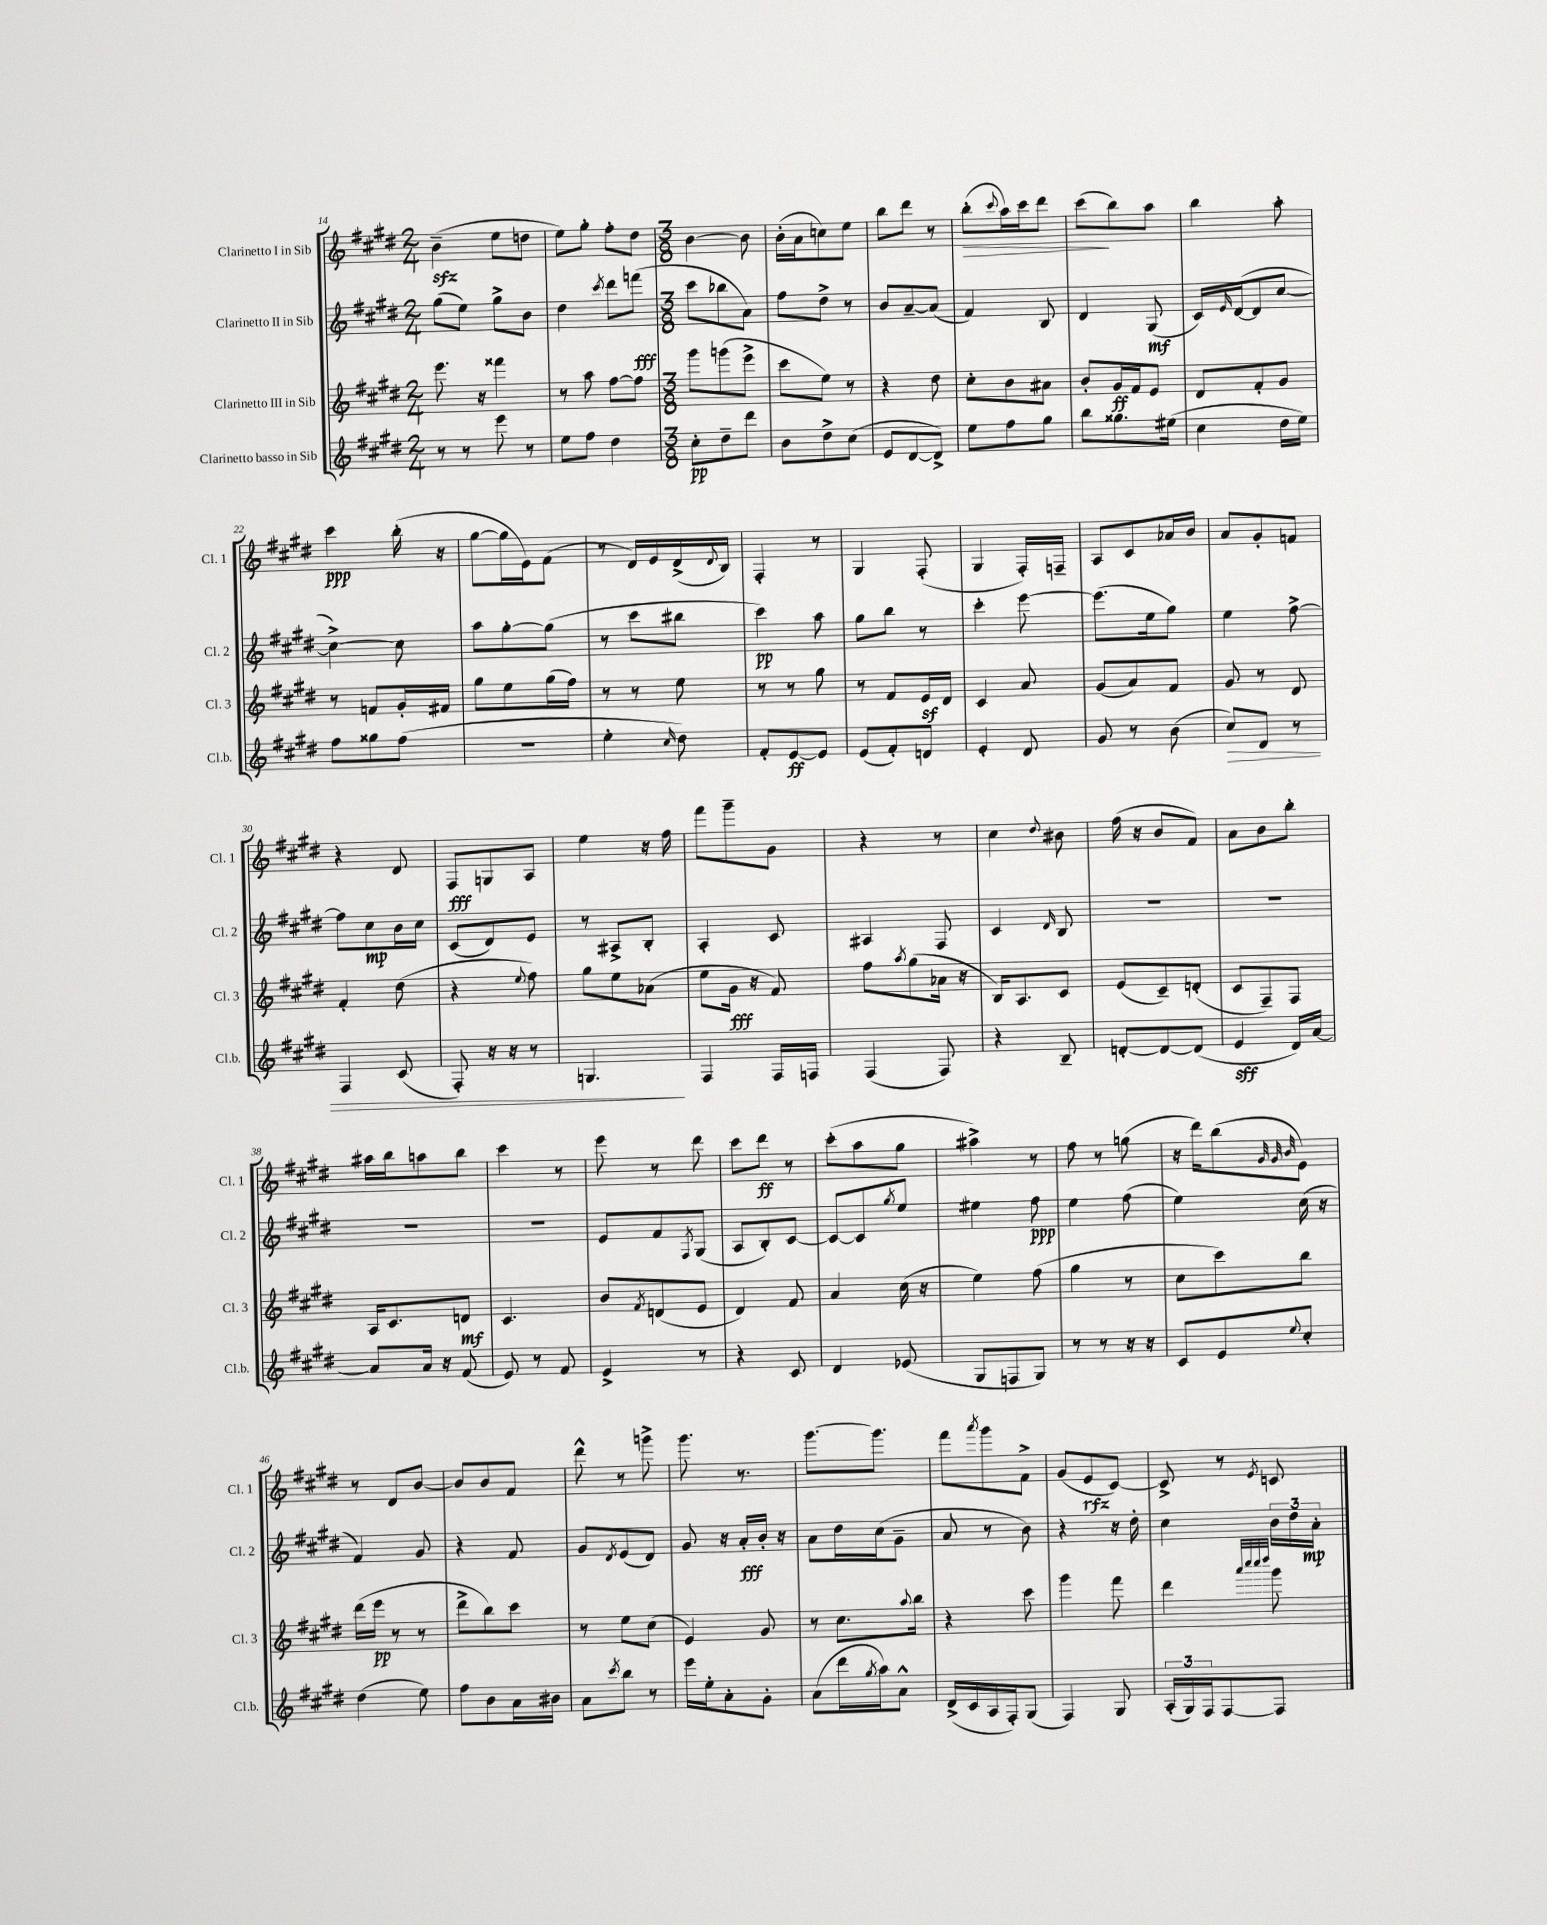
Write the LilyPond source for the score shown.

<<
\new StaffGroup <<
\new Staff = "s0" \with { instrumentName = "Clarinetto I in Sib" shortInstrumentName = "Cl. 1" } {
    \clef treble \key e \major \numericTimeSignature \time 2/4
    b'4--\sfz( e''8 d''8 |
    e''8) gis''8-. fis''8-. dis''8 |
    \numericTimeSignature \time 3/8 b'4~ b'8 |
    b'16-.( a'16 c''8) e''8 |
    b''8 dis'''8 r8 |
    b''8-.\>( \appoggiatura { cis'''8 } a''16) cis'''16 dis'''8 |
    cis'''8\!( b''8) a''8 |
    b''4 a''8-. |
    cis'''4\ppp b''16-.( r16 |
    gis''8~ gis''16 e'16) fis'8( |
    r8 dis'16) e'16 dis'16->( \appoggiatura { dis'8 } b16) |
    fis4-. r8 |
    gis4 fis8-.( |
    gis4 fis16-.) f16-- |
    a8 cis'8 aes'16 b'16 |
    a'8 gis'8-. f'8 |
    r4 dis'8 |
    fis8\fff g8 a8 |
    e''4 r16 fis''16 |
    fis'''8 gis'''8-- gis'8 |
    r4 r8 |
    cis''4 \appoggiatura { dis''8 } bis'8 |
    fis''16( r16 b'8 fis'8) |
    a'8 b'8 b''8-. |
    ais''16 b''16 a''8 b''8 |
    cis'''4 r8 |
    e'''8 r8 dis'''8 |
    cis'''8 dis'''8\ff r8 |
    cis'''8-.( a''8 gis''8 |
    ais''4->) r8 |
    fis''8 r8 g''8( |
    r16 dis'''16) b''8( \grace { gis'32 gis'32 b'32 } e'8) |
    r8 dis'8 b'8~ |
    b'8 b'8 fis'8 |
    dis'''8-^ r8 g'''8-> |
    gis'''8. r8. |
    gis'''8.~ gis'''8. |
    fis'''8 \acciaccatura { a'''8 } gis'''8 fis'8-> |
    gis'8( e'8\rfz cis'8~) |
    cis'8-> r8 \acciaccatura { e'8 } c'8 \bar "|." |
}
\new Staff = "s1" \with { instrumentName = "Clarinetto II in Sib" shortInstrumentName = "Cl. 2" } {
    \clef treble \key e \major \numericTimeSignature \time 2/4
    gis''8( e''8) gis''8-> b'8 |
    dis''4 \acciaccatura { cis'''8 } dis'''8 f'''8\fff( |
    \numericTimeSignature \time 3/8 cis'''8 bes''8 a'8) |
    fis''8 dis''8-> r8 |
    b'8 a'8~-- a'8( |
    fis'4) b8 |
    dis'4 gis8\mf( |
    cis'16) \grace { e'16 } dis'16~( dis'8 cis''8~ |
    cis''4~->) cis''8 |
    a''8 gis''8~-. gis''8( |
    r8 cis'''8 bis''8 |
    cis'''4\pp) a''8 |
    gis''8 b''8 r8 |
    cis'''4-. e'''8~ |
    e'''8.( e''16 gis''8) |
    e''4 fis''8~-> |
    fis''8 cis''8\mp b'16 cis''16 |
    cis'8( dis'8) e'8 |
    r8 ais8-> b8-. |
    a4-. cis'8 |
    ais4 fis8 |
    cis'4 \grace { dis'16 } b8 |
    R4. |
    R4. |
    R4. |
    R4. |
    e'8 fis'8 \acciaccatura { fis8 } gis8( |
    a8 b8-.) cis'8~ |
    cis'8~ cis'8 \acciaccatura { gis''8 } e''8 |
    eis''4 fis''8\ppp |
    e''4 fis''8( |
    e''4) cis''16( r16 |
    fis'4) gis'8 |
    r4 fis'8 |
    gis'8 \acciaccatura { dis'8 } e'8( dis'8) |
    gis'8 r16 a'16-.\fff b'16-. r16 |
    a'8 dis''16 cis''16( gis'8-- |
    a'8 r8 b'8) |
    r4 r16 dis''16-. |
    cis''4 \tuplet 3/2 { b'16 dis''16 a'16-.\mp } \bar "|." |
}
\new Staff = "s2" \with { instrumentName = "Clarinetto III in Sib" shortInstrumentName = "Cl. 3" } {
    \clef treble \key e \major \numericTimeSignature \time 2/4
    e'''8. r16 fisis'''4 |
    r8 a''8 fis''8~ fis''8 |
    \numericTimeSignature \time 3/8 gis'''8 g'''8( e'''8-> |
    cis'''8 e''8) r8 |
    r4 dis''8 |
    cis''8-. b'8 ais'8 |
    b'8-. gis'16\ff fis'16 e'8 |
    dis'8 fis'8-. gis'8 |
    r8 f'8 gis'16-. fis'16 |
    gis''8 e''8 gis''16( fis''16) |
    r8 r8 e''8 |
    r8 r8 gis''8 |
    r8 fis'8 e'16\sf dis'16 |
    cis'4 a'8 |
    gis'8( a'8) fis'8 |
    gis'8 r8 dis'8 |
    fis'4-. dis''8( |
    r4 \appoggiatura { e''8 } fis''8) |
    gis''8 e''8 aes'8( |
    e''8 gis'16\fff r16 fis'8) |
    fis''8 \acciaccatura { a''8 } gis''8( aes'16 r16 |
    b16) a8. cis'8 |
    e'8( cis'8--) d'8-.( |
    cis'8 fis8--) fis8 |
    a16 cis'8. d'8\mf |
    cis'4. |
    b'8 \acciaccatura { fis'8 } d'8( e'8 |
    dis'4) fis'8 |
    a'4 cis''16( r16 |
    e''4) fis''8( |
    gis''4 r8 |
    cis''8 cis'''8) b''8 |
    dis'''16( e'''16\pp r8 r8 |
    dis'''8-> b''8) cis'''8 |
    r8 e''8 cis''8( |
    e'4) gis'8 |
    r8 cis''8. \appoggiatura { a''8 } b''16 |
    r4 cis'''8 |
    gis'''4 fis'''8 |
    dis'''4 \grace { a'''32 cis''''32 cis''''32 dis''''32 } gis'''8 \bar "|." |
}
\new Staff = "s3" \with { instrumentName = "Clarinetto basso in Sib" shortInstrumentName = "Cl.b." } {
    \clef treble \key e \major \numericTimeSignature \time 2/4
    r8 r8 e'''8 r8 |
    e''8 fis''8 dis''4 |
    \numericTimeSignature \time 3/8 cis''8-.\pp dis''8-- dis'''8 |
    b'8 dis''8-> cis''8( |
    e'8 dis'8~ dis'8->) |
    e''8 fis''8 gis''8 |
    b''8 gisis''8. eis''16( |
    cis''4 dis''16 e''16) |
    fis''8 gisis''8 fis''8( |
    R4. |
    e''4-. \grace { cis''16 } dis''8) |
    fis'8-. e'8~\ff e'8 |
    e'8( fis'8-.) d'8 |
    e'4-. dis'8 |
    gis'8 r8 b'8( |
    cis''8\>) dis'8 r8 |
    fis4 cis'8( |
    fis8-.) r16 r16 r8 |
    g4.\! |
    fis4 fis16 f16 |
    fis4( fis8) |
    r4 b8-- |
    d'8~-. d'8~ d'8( |
    e'4\sff dis'16) a'16~ |
    a'8 a'16 r16 fis'8( |
    e'8) r8 fis'8 |
    e'4-> r8 |
    r4 cis'8 |
    dis'4 ees'8( |
    gis8 f8 gis8) |
    r8 r8 r16 r16 |
    cis'8 e'8 \appoggiatura { e''8 } cis''8-. |
    dis''4( e''8) |
    fis''8 b'8 a'16 bis'16 |
    a'8 \acciaccatura { cis'''8 } b''8 r8 |
    e'''16 e''16-. a'8-. gis'8-. |
    a'8( dis'''16 \acciaccatura { gis''8 } a''16) a'8-^ |
    dis'16->( cis'16 a16 fis16-.) gis8( |
    fis4) gis8 |
    \tuplet 3/2 { a16-.( gis16) fis16 } fis8~ fis8 \bar "|." |
}
>>
>>
\layout { \context { \Score currentBarNumber = #14 } }
